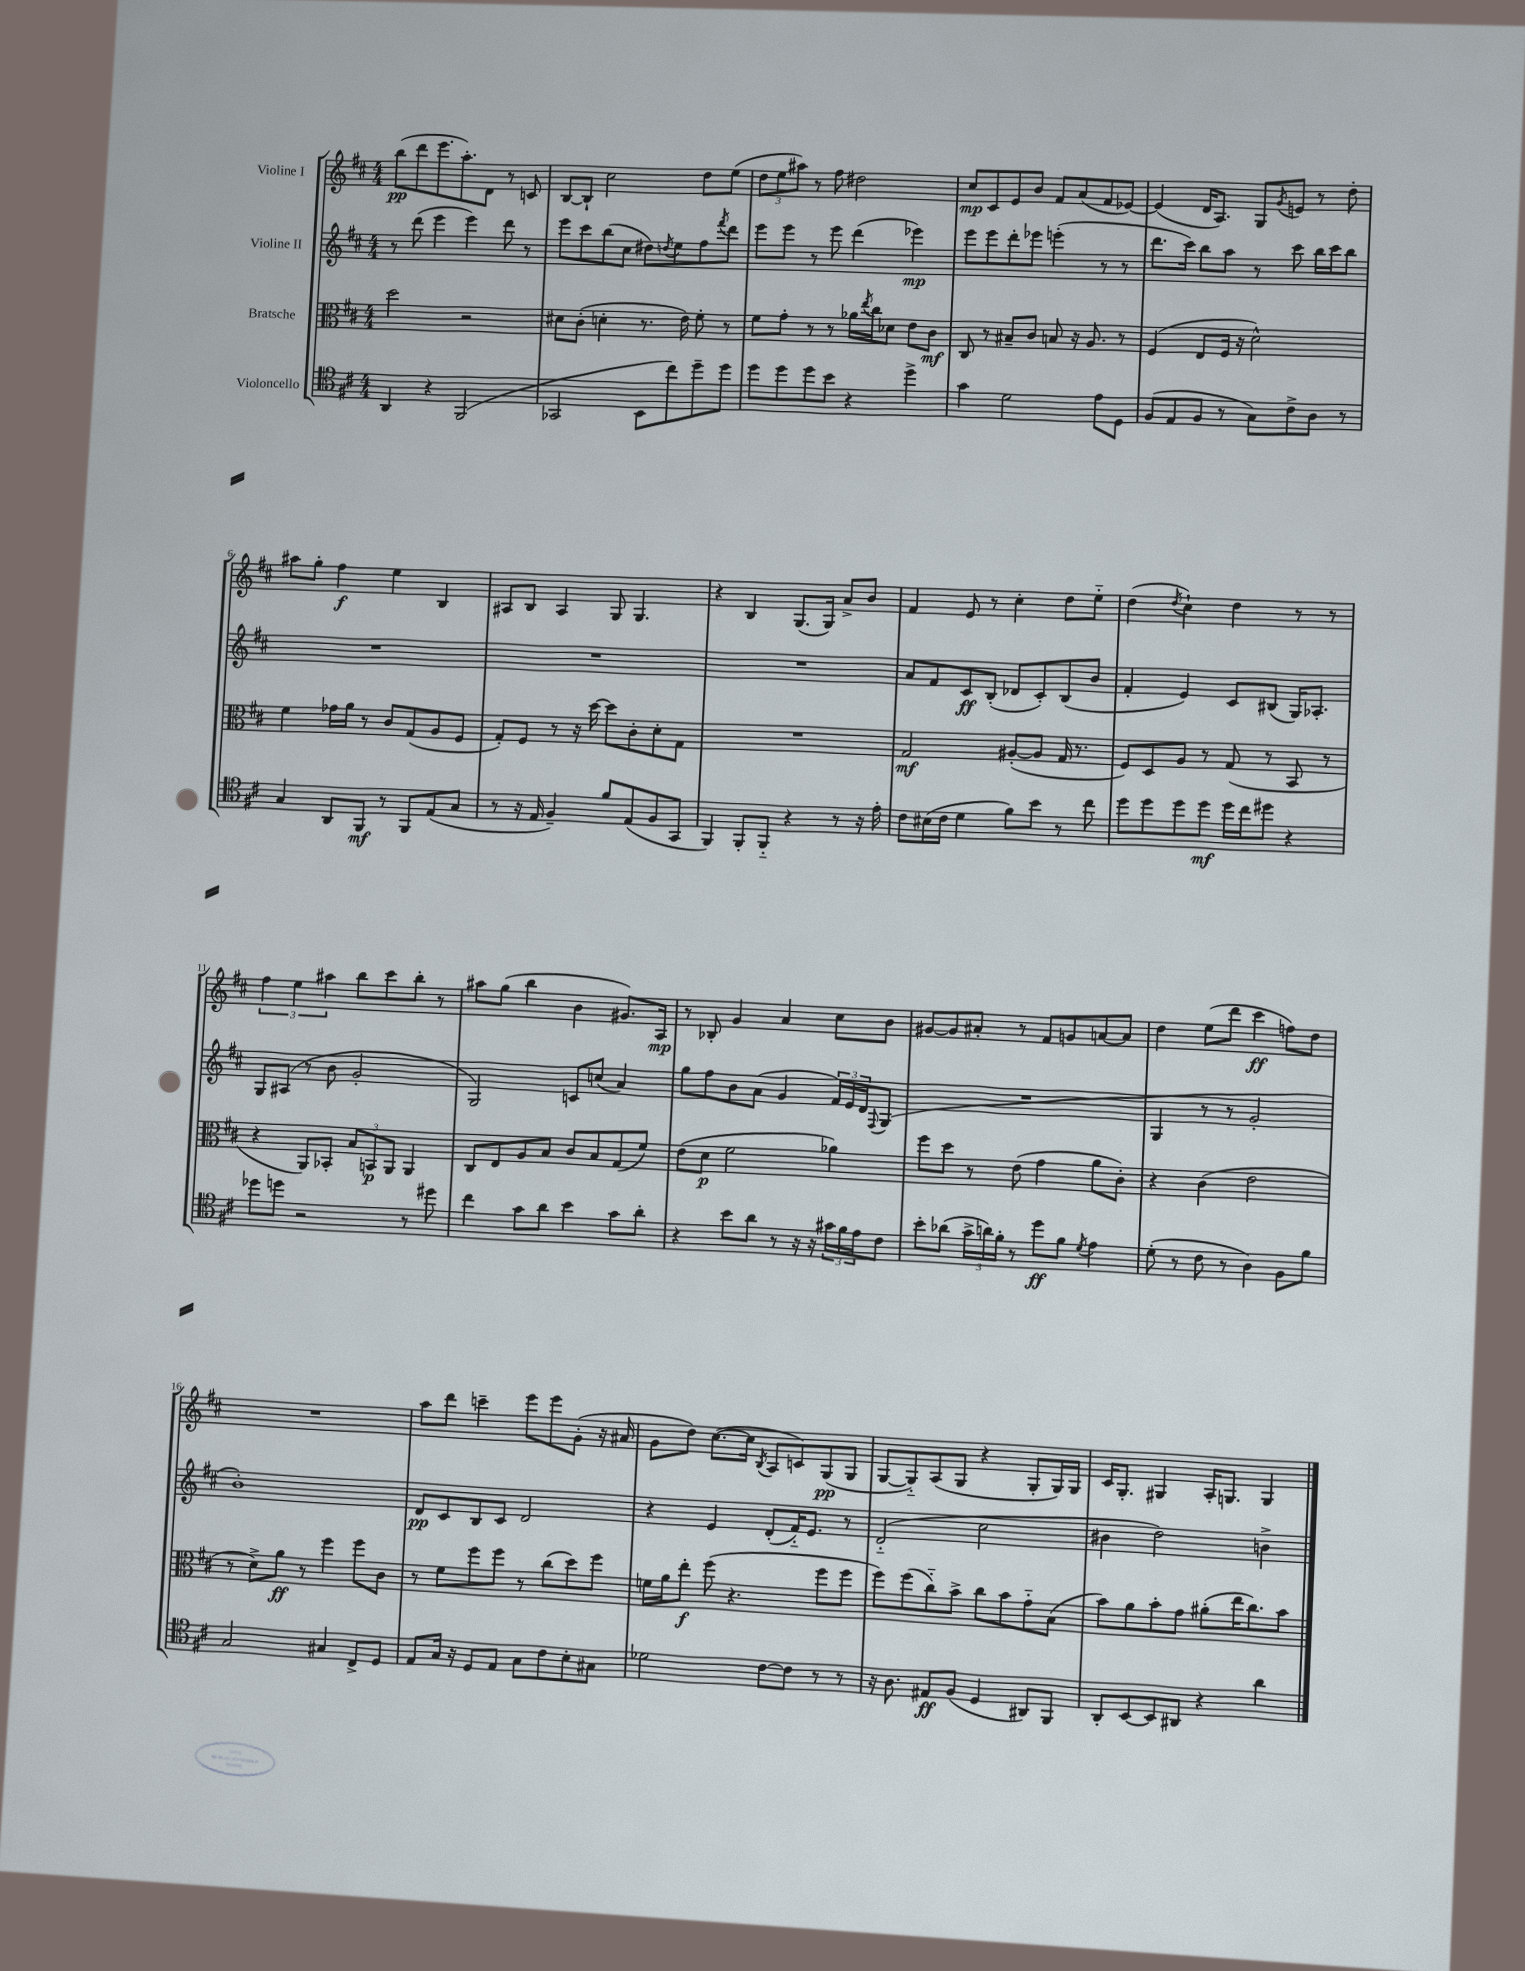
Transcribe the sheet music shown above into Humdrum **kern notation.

**kern	**kern	**kern	**kern
*staff4	*staff3	*staff2	*staff1
*clefC4	*clefC3	*clefG2	*clefG2
*k[f#c#]	*k[f#c#]	*k[f#c#]	*k[f#c#]
*M4/4	*M4/4	*M4/4	*M4/4
4AA	2dd	8r	(8bb
.	.	(8ddd	8ddd
4r	.	4eee	8.eee
.	.	.	8.aa')
(2FF#	2r	4eee)	.
.	.	.	8d
.	.	8ddd	8r
.	.	8r	8c
=	=	=	=
2GG-	8d#	8eee	[8B
.	(8c#'	8ccc#	8B`]
.	4d'	(8bb	2cc#
.	.	8cc#	.
8BB	8.r	8dd#)	.
.	.	8qdd	.
8cc#)	.	8ee	.
.	16e)	.	.
8dd~	8f#'	8ff#	8dd
.	.	8qfff#	.
8dd	8r	8ddd	(8ee
=	=	=	=
8dd	8f#	8eee	12dd
.	.	.	12ee
8dd	8g'	8eee	.
.	.	.	12aa#)
8dd	8r	8r	8r
8b	8r	8eee	8ff#
4r	16a-	(4ddd	2dd#
.	8qee	.	.
.	16cc#	.	.
.	8d-	.	.
4dd^	8e	4eee-)	.
.	8c#	.	.
=	=	=	=
4g	8C#	8eee	8cc#
.	8r	8eee	8c#
2d	8B#~	8ddd'	8e
.	8c#	8eee-	8b
.	8B	(4eee'	8f#
.	16r	.	(8a
.	8.A	.	.
8e	.	8r	8f#
8D	8r	8r	[8e-)
=	=	=	=
(8F#	(4F#	8.ddd	(4e-]
8E	.	.	.
.	.	16ccc#)	.
8F#	8E	8bb	16d
.	.	.	8.A)
8r	16F#	8aa	.
.	16r	.	.
8G)	2d^^)	8r	8G
.	.	.	8qg
8c#^	.	8ccc#	8e
8A	.	16bb	8r
.	.	16ccc#	.
8r	.	8bb	8dd'
=	=	=	=
4G	4f#	1r	8aa#
.	.	.	8gg'
8AA	16g-	.	4ff#
.	16a	.	.
8FF#	8r	.	.
8r	8c#	.	4ee
8FF#	(8G	.	.
(8E	8A	.	4B
8G	8F#	.	.
=	=	=	=
8r	8G')	1r	8A#
16r	8F#	.	8B
16E	.	.	.
4F#~)	8r	.	4A#
.	16r	.	.
.	[16dd	.	.
8f#	8dd]	.	8G
(8E	8c#'	.	4.G
8F#	8d'	.	.
8GG	8G	.	.
=	=	=	=
4FF#)	1r	1r	4r
8FF#'	.	.	4B
8FF#'~	.	.	.
4r	.	.	(8.G
.	.	.	16G)
8r	.	.	8a^
16r	.	.	8b
16e'	.	.	.
=	=	=	=
8c#	2G	8a	4f#
(16B#	.	8f#	.
16c#	.	.	.
4d	.	8c#	8e
.	.	(8B'	8r
8f#)	([8A#'	8d-	4cc#'
8b	8A#]	8c#')	.
8r	16G	(8B	8dd
.	8.r	.	.
8cc#	.	8b	8ee'~
=	=	=	=
8dd	8F#)	4f#'	(4dd
8dd	8D	.	.
.	.	.	8qdd
8dd	8A	4e)	4cc#`)
8dd	8r	.	.
16dd	(8G	8c#	4dd
16cc#	.	.	.
8dd#	8r	(8B#	.
4r	8BB	16G)	8r
.	.	8.A-'	.
.	8r	.	8r
=	=	=	=
8dd-	4r	8G	6ff#
8dd	.	(8A#	.
.	.	.	6ee
2r	8AA)	8r	.
.	.	.	6aa#
.	8BB-'	8b	.
.	12B	2g'	8bb
.	12BB	.	.
.	.	.	8ccc#
.	12AA	.	.
8r	4AA	.	8bb'
8dd#	.	.	8r
=	=	=	=
4cc#	8C#	2G)	8aa#
.	8E	.	(8gg
8g	8A	.	4bb
8a	8B	.	.
4b	8c#	8c	4b
.	8B	(8cc	.
8g	(8G	4a)	8.g#)
8a'	8f#)	.	.
.	.	.	16A
=	=	=	=
4r	(8e	8gg	8r
.	8d	8ff#	8B-'
8b	2f#	8b	4g
8a	.	(8a	.
8r	.	4g	4a
16r	.	.	.
16r	.	.	.
24g#	4a-)	24f#)	8cc#
24f#	.	24e	.
24e	.	24d	.
.	.	8qqF#	.
8c#	.	(8G	8b
=	=	=	=
8b'	8ff#	1r	[8g#
(8a-	8dd	.	8g#]
24g^	8r	.	8a#'
24a)	.	.	.
24f#'	.	.	.
8r	(8e	.	8r
8dd	4g	.	8f#
8f#	.	.	8g
8qd	.	.	.
4e	8a	.	[8a
.	8c#')	.	8a]
=	=	=	=
(8d'	4r	4G	4dd
8r	.	.	.
8c#	(4c#	8r	(8ee
8r	.	8r	8ddd
4A)	2e	2g'	4ccc#
8F#	.	.	8ff)
8f#	.	.	8dd
=	=	=	=
2G	8r	1b')	1r
.	8d^)	.	.
.	8a	.	.
.	8r	.	.
4G#	4ff#	.	.
8C#^	8ff#	.	.
8D	8c#	.	.
=	=	=	=
8E	8r	8d	8aa
16G	8f#	8c#	8ddd
16r	.	.	.
8D	8ff#	8B	4ccc~
8E	8ff#	8c#	.
8G	8r	2d	8eee
8c#	(8cc#	.	8eee
8B'	8dd)	.	(8g'
8G#	8ff#	.	16r
.	.	.	16a#
=	=	=	=
2d-	16f	4r	8g
.	16a	.	.
.	8ee'	.	8dd)
.	(8ff#	4e	([8.cc#
.	4.r	.	.
.	.	.	16cc#]
.	.	.	8qB
[8c#	.	(8d'	8A
8c#]	.	16f#'~)	8c)
.	.	8.e	.
8r	8ff#	.	(8G
8r	8ff#	8r	8G
=	=	=	=
16r	8ff#)	(2d'~	[8G
8.A	.	.	.
.	(8ff#	.	8G'~])
8E#	8cc#'~)	.	(8A
(8F#	8b^	.	8G
4D	8cc#	2cc#	4r
.	8b	.	.
8AA#)	8g'~	.	8G'
8FF#	(8B	.	16G)
.	.	.	16G
=	=	=	=
8AA'	8b)	4b#	16c#
.	.	.	8.G'
[8BB	8a	.	.
8BB]	8b'	2dd)	4G#
8AA#	8g	.	.
4r	(8a#'	.	16A'
.	.	.	8.G
.	16ee	.	.
.	8.cc#)	.	.
4a	.	4b^	4G
.	8b	.	.
==	==	==	==
*-	*-	*-	*-
